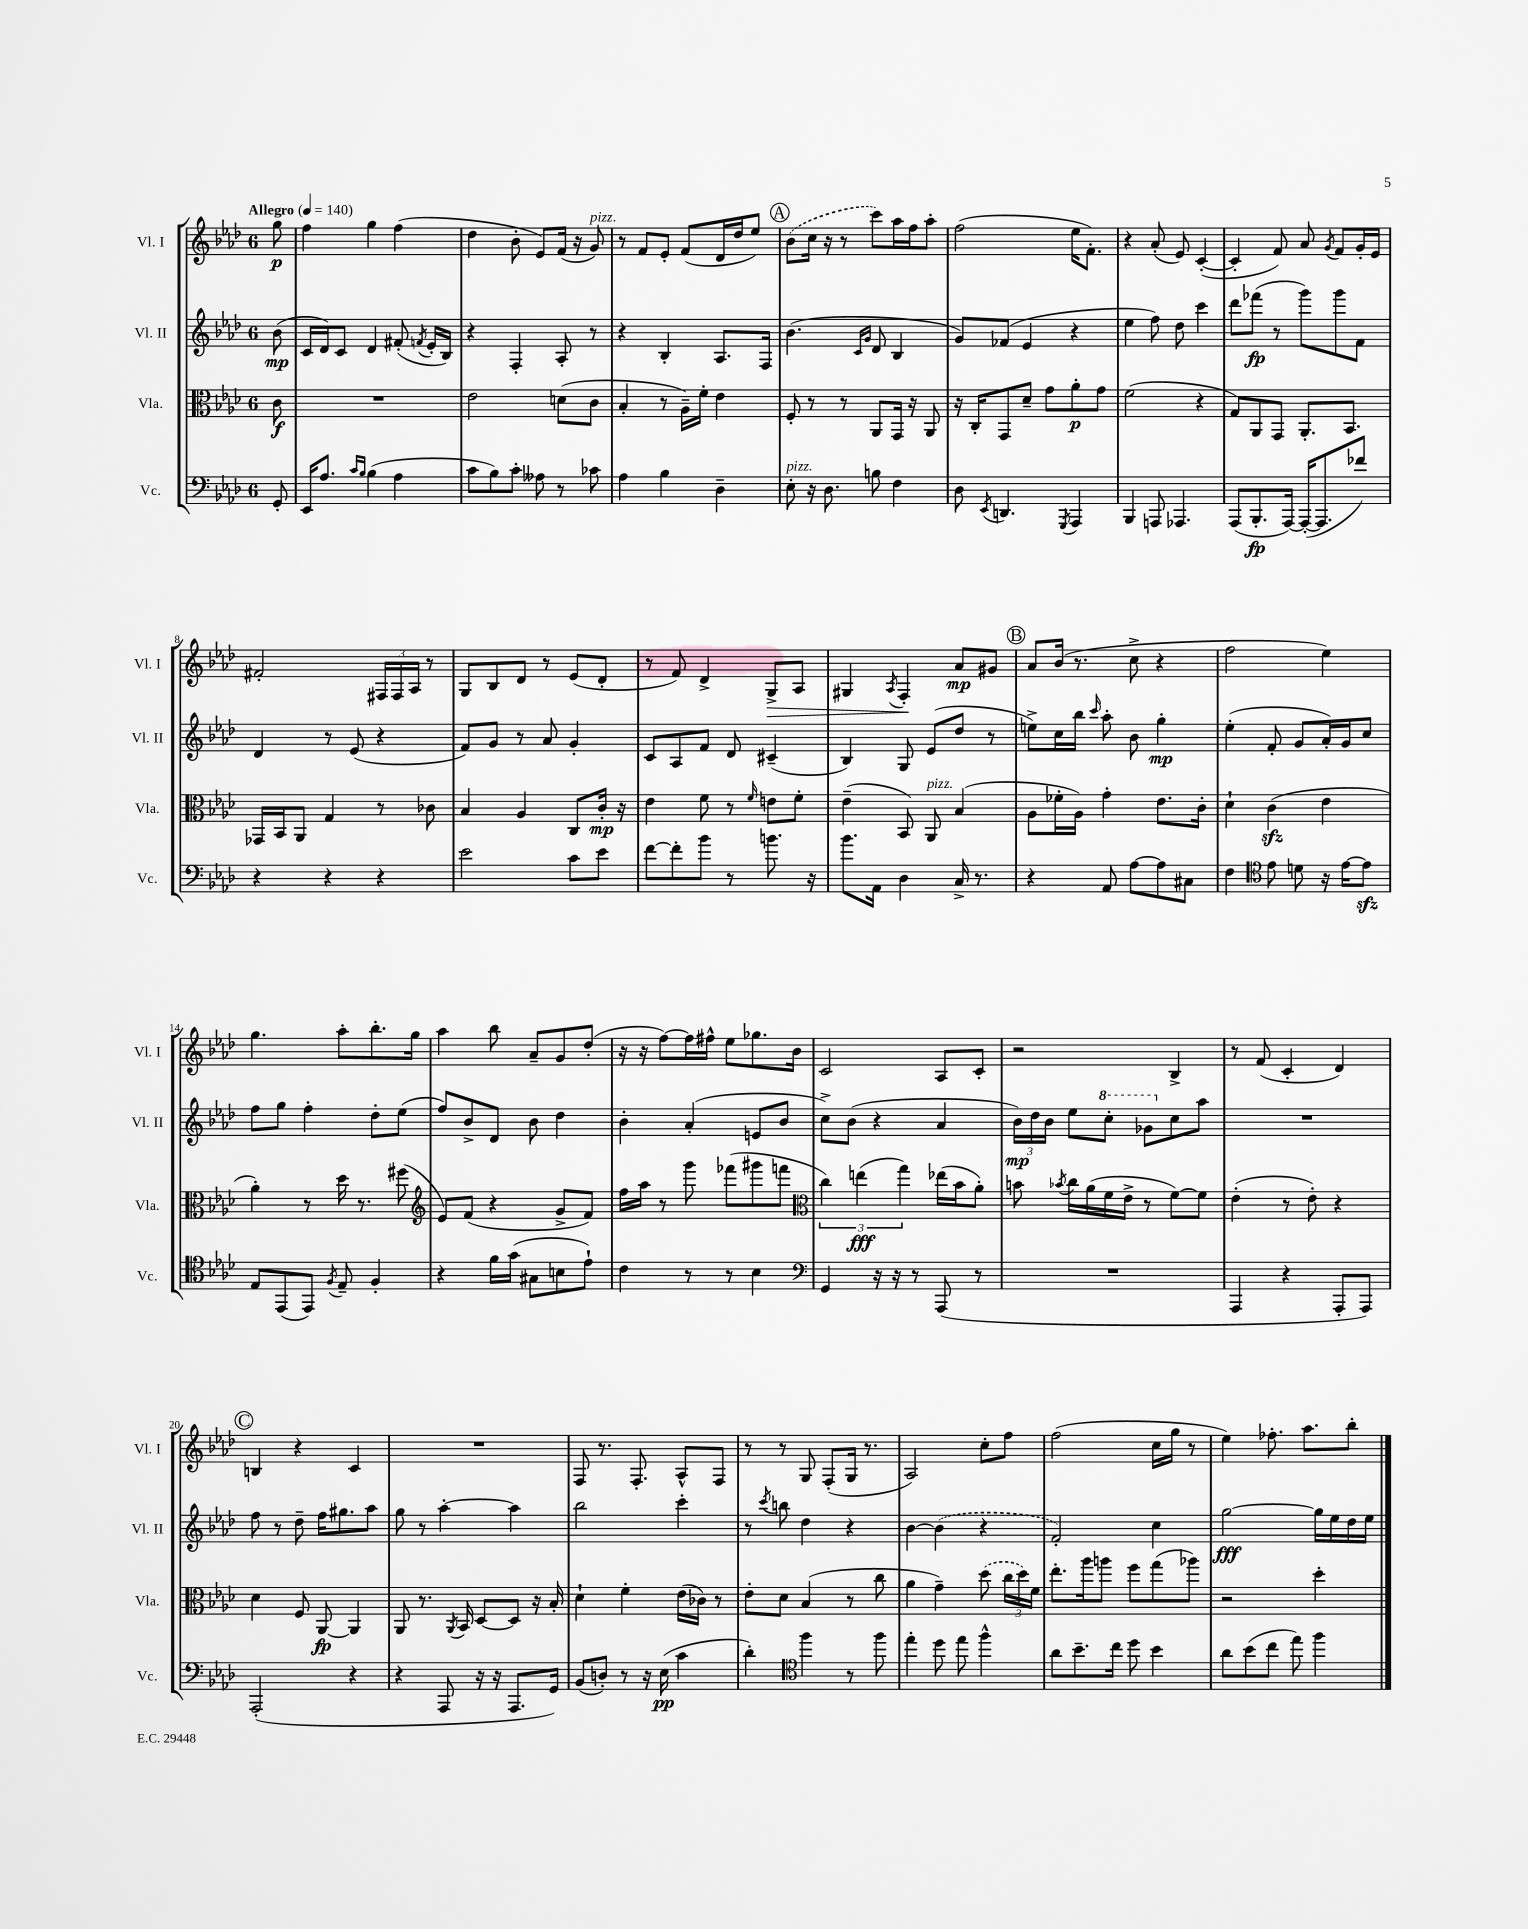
<<
\new StaffGroup <<
\new Staff = "s0" \with { instrumentName = "Vl. I" shortInstrumentName = "Vl. I" } {
    \clef treble \key aes \major \once \override Staff.TimeSignature.style = #'single-digit \time 6/8 \partial 8 \tempo "Allegro" 4 = 140
    \autoBeamOff g''8\p |
    f''4 g''4 f''4( |
    des''4 bes'8-. ees'8[) f'16]( r16 g'8^\markup { \italic "pizz." }) |
    r8 f'8[ ees'8]-. f'8[( des'16 des''16 ees''8]) |
    \mark \markup { \circle "A" } \once \slurDashed bes'8[( c''16] r16 r8 c'''8[) aes''16 f''16 aes''8]-. |
    f''2( ees''16[ f'8.]-.) |
    r4 aes'8-.( ees'8) c'4~-.( |
    c'4-. f'8) aes'8 \acciaccatura { g'8 } f'8[ g'16-. ees'16] |
    fis'2-. \tuplet 3/2 { fis16[ fis16 aes16] } r8 |
    g8[ bes8 des'8] r8 ees'8[( des'8]-. |
    r8 f'8) des'4-> g8[->\> aes8] |
    gis4 \acciaccatura { aes8 } f4-.\! aes'8[\mp gis'8] |
    \mark \markup { \circle "B" } aes'8[ bes'16]( r8. c''8-> r4 |
    f''2 ees''4) |
    g''4. aes''8[-. bes''8.-. g''16] |
    aes''4 bes''8 aes'8[-- g'8 des''8]-.( |
    r16 r16 f''8[~) f''16 fis''16]-^ ees''8[ ges''8. bes'16] |
    c'2 aes8[ c'8]-. |
    r2 bes4-> |
    r8 f'8( c'4-. des'4) |
    \mark \markup { \circle "C" } b4 r4 c'4 |
    R2. |
    f8 r8. f8.-. aes8[-^ f8] |
    r8 r8 g8 f8[-.( g16] r8. |
    aes2) c''8[-. f''8] |
    f''2( c''16[ g''16] r8 |
    ees''4) fes''8.-. aes''8.[ bes''8]-. \bar "|." |
}
\new Staff = "s1" \with { instrumentName = "Vl. II" shortInstrumentName = "Vl. II" } {
    \clef treble \key aes \major \once \override Staff.TimeSignature.style = #'single-digit \time 6/8 \partial 8
    \autoBeamOff bes'8\mp( |
    c'16[ des'16) c'8] des'4 fis'8-.( \acciaccatura { f'8 } ees'16[-. bes16]) |
    r4 f4-. aes8-. r8 |
    r4 bes4-. aes8.[ f16] |
    \mark \markup { \circle "A" } bes'4.( \grace { c'16[ g'16] } des'8 bes4 |
    g'8[) fes'8]( ees'4 r4 |
    ees''4 f''8) des''8 c'''4 |
    des'''8[ fes'''8]\fp( r8 g'''8[) g'''8 f'8] |
    des'4 r8 ees'8( r4 |
    f'8[) g'8] r8 aes'8 g'4-. |
    c'8[ aes8 f'8] des'8 cis'4--( |
    bes4) g8 ees'8[( des''8] r8 |
    \mark \markup { \circle "B" } e''8[->) c''16 bes''16] \grace { c'''16 } aes''8-. bes'8 g''4-.\mp |
    ees''4-.( f'8-. g'8[ aes'16-.) g'16 c''8] |
    f''8[ g''8] f''4-. des''8[-. ees''8]( |
    f''8[) bes'8-> des'8] bes'8 des''4 |
    bes'4-. aes'4-.( e'8[ bes'8] |
    c''8[->) bes'8]( r4 aes'4 |
    \tuplet 3/2 { bes'16[\mp) des''16 bes'16] } ees''8[ \ottava #1 c'''8]-. ges''8[ \ottava #0 c''8 aes''8] |
    R2. |
    \mark \markup { \circle "C" } f''8 r8 des''8-- f''16[ gis''8. aes''8] |
    g''8 r8 aes''4~-. aes''4 |
    bes''2 c'''4-. |
    r8 \acciaccatura { c'''8 } b''8 des''4 r4 |
    bes'4~ \once \slurDashed bes'4( r4 |
    f'2-.) c''4 |
    g''2~\fff g''16[ ees''16 des''16 ees''16] \bar "|." |
}
\new Staff = "s2" \with { instrumentName = "Vla." shortInstrumentName = "Vla." } {
    \clef alto \key aes \major \once \override Staff.TimeSignature.style = #'single-digit \time 6/8 \partial 8
    \autoBeamOff c'8\f |
    R2. |
    ees'2 d'8[( c'8] |
    bes4-. r8 aes16[--) f'16]-. ees'4 |
    \mark \markup { \circle "A" } f8-. r8 r8 aes,8[ g,16] r16 aes,8 |
    r16 c16[-. g,8 des'8]-- g'8[ aes'8-.\p g'8] |
    f'2( r4 |
    g8[) aes,8 g,8] aes,8.[-. bes,8.] |
    ges,16[ bes,16 aes,8] g4 r8 ces'8 |
    bes4 aes4 c8[ c'16]-.\mp r16 |
    ees'4 f'8 r8 \grace { f'16 } e'8[ f'8]-. |
    ees'4--( bes,8) aes,8^\markup { \italic "pizz." } bes4( |
    \mark \markup { \circle "B" } aes8[ fes'16-. aes16]) g'4-. ees'8.[ c'16]-. |
    des'4-! c'4\sfz( ees'4 |
    aes'4-.) r8 des''16 r8. fis''8( |
    \clef treble ees'8[) f'8]( r4 g'8[-> f'8]) |
    f''16[ aes''16] r8 g'''8 fes'''8[( gis'''8 f'''8] |
    \clef alto \tuplet 3/2 { c''4) e''4\fff( g''4) } ees''16[( bes'16 aes'8]-.) |
    b'8 \acciaccatura { bes'8 } c''16[ aes'16( f'16 ees'16]-> r8 f'8[~) f'8] |
    ees'4-.( r8 ees'8-.) r4 |
    \mark \markup { \circle "C" } des'4 f8 aes,8~\fp aes,4 |
    aes,8 r8. \acciaccatura { aes,8 } bes,16 des8[~ des8] r16 bes16-. |
    des'4-! f'4-. ees'16[( ces'16]) r8 |
    ees'8[-. des'8] bes4( r8 c''8 |
    aes'4 g'4--) \once \slurDashed des''8( \tuplet 3/2 { c''16[ des''16) f'16] } |
    ees''8.[-. aes''16 a''8] f''8[ g''8( aes''8]) |
    r2 des''4-. \bar "|." |
}
\new Staff = "s3" \with { instrumentName = "Vc." shortInstrumentName = "Vc." } {
    \clef bass \key aes \major \once \override Staff.TimeSignature.style = #'single-digit \time 6/8 \partial 8
    \autoBeamOff g,8-. |
    ees,16[ aes8.] \grace { c'16[ bes16] } bes4( aes4 |
    c'8[ bes8) c'8]-. aeses8 r8 ces'8 |
    aes4 bes4 des4-- |
    \mark \markup { \circle "A" } ees8-.^\markup { \italic "pizz." } r16 des8. b8 f4 |
    des8 \acciaccatura { ees,8 } d,4. \acciaccatura { g,,8 } aes,,4 |
    bes,,4 a,,8 aes,,4. |
    aes,,8[( bes,,8.-.\fp aes,,16]~) aes,,16[~-.( aes,,8. fes'8]) |
    r4 r4 r4 |
    ees'2 c'8[ ees'8] |
    f'8[~ f'8-. bes'8] r8 b'8. r16 |
    bes'8.[ aes,16] des4 c16-> r8. |
    \mark \markup { \circle "B" } r4 aes,8 aes8[~ aes8 cis8] |
    f4 \clef tenor ees'8 d'8 r16 ees'16[~ ees'8]\sfz |
    ees8[ ees,8( ees,8]) \acciaccatura { f8 } ees8-- f4-. |
    r4 f'16[ g'16]( gis8[ b8 ees'8]-!) |
    c'4 r8 r8 bes4 |
    \clef bass g,4 r16 r16 r8 aes,,8( r8 |
    R2. |
    aes,,4 r4 aes,,8[-. aes,,8]) |
    \mark \markup { \circle "C" } aes,,2-.( r4 |
    r4 aes,,8 r16 r16 aes,,8.[ g,16]) |
    bes,8[( d8]-.) r8 r16 ees16\pp( c'4 |
    des'4-.) \clef tenor f''4 r8 f''8 |
    ees''4-. des''8 ees''8 f''4-^ |
    aes'8[ bes'8.-- c''16] des''8 bes'4 |
    aes'8[ bes'8( c''8] ees''8) f''4 \bar "|." |
}
>>
>>
